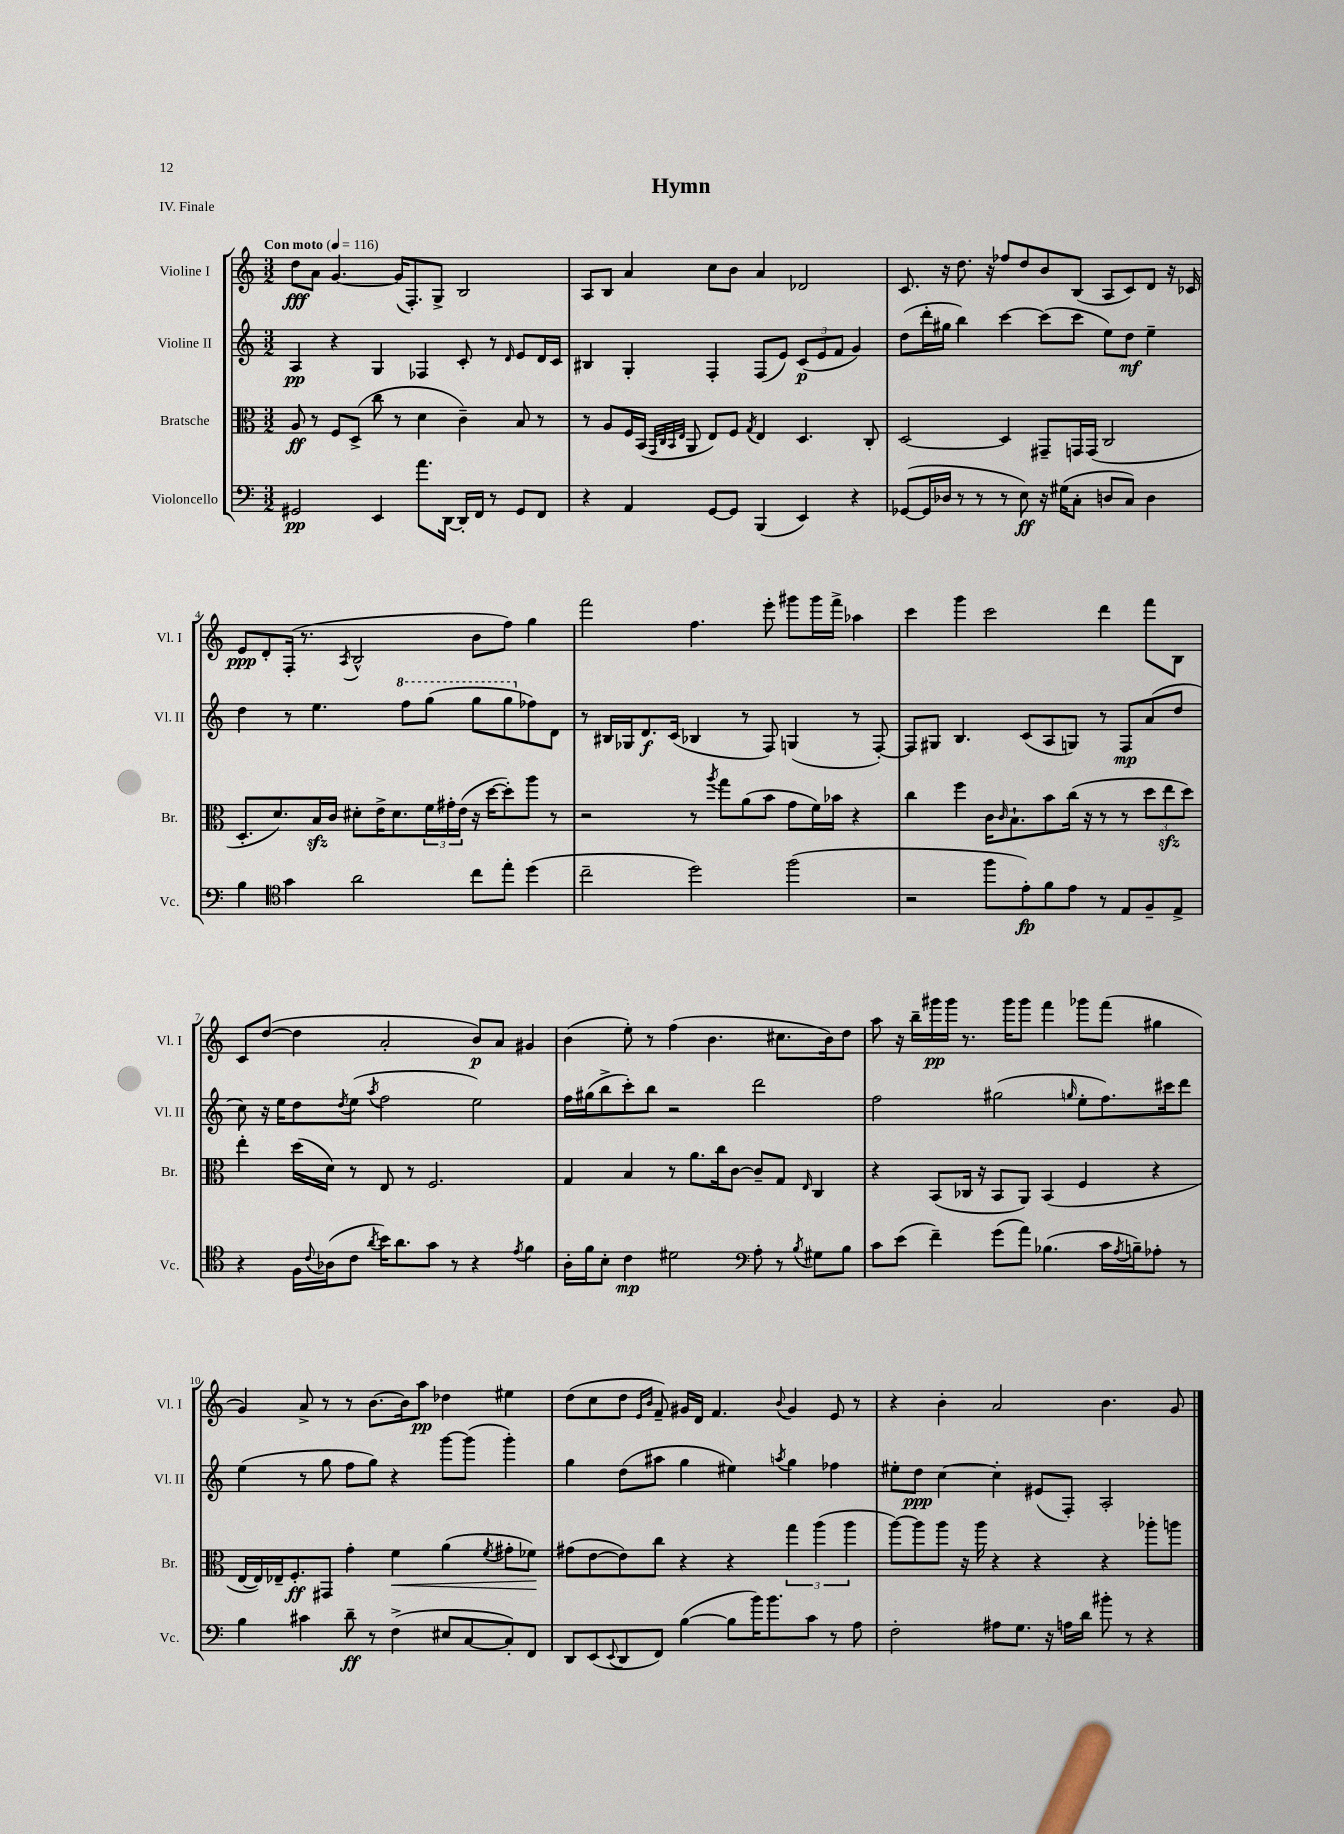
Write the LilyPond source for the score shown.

\header { title = "Hymn" piece = "IV. Finale" }
<<
\new StaffGroup <<
\new Staff = "s0" \with { instrumentName = "Violine I" shortInstrumentName = "Vl. I" } {
    \clef treble \key c \major \numericTimeSignature \time 3/2 \tempo "Con moto" 4 = 116
    d''8\fff a'8 g'4.~ g'16( f8.-.) g8-> b2 |
    a8 b8 a'4 c''8 b'8 a'4 des'2 |
    c'8. r16 d''8. r16 fes''8 d''8 b'8 b8( a8 c'8) d'8 r16 ces'16 |
    e'8\ppp d'8-. f16-.( r8. \acciaccatura { a8 } b2-^ b'8 f''8) g''4 |
    f'''2 f''4. e'''8-. gis'''8 gis'''16 f'''16-> aes''4 |
    c'''4 g'''4 c'''2 d'''4 f'''8 b8 |
    c'8 d''8~( d''4 a'2-. b'8\p) a'8 gis'4 |
    b'4( e''8-.) r8 f''4( b'4. cis''8. b'16) d''8 |
    a''8 r16 b''16-- gis'''16\pp gis'''16 r8. gis'''16 gis'''8 f'''4 ges'''8 f'''8( gis''4 |
    g'4) a'8-> r8 r8 b'8.~ b'16 a''8\pp des''4 eis''4 |
    d''8( c''8 d''8 \grace { e'16 b'16 } f'8--) gis'16 d'16 f'4. \appoggiatura { b'8 } gis'4 e'8 r8 |
    r4 b'4-. a'2 b'4. g'8 \bar "|." |
}
\new Staff = "s1" \with { instrumentName = "Violine II" shortInstrumentName = "Vl. II" } {
    \clef treble \key c \major \numericTimeSignature \time 3/2
    a4\pp r4 g4 fes4 c'8-. r8 \grace { d'16 } e'8 d'16 c'16 |
    bis4 g4-. f4-. f8( e'8) \tuplet 3/2 { c'8\p( e'8 f'8 } g'4) |
    d''8( d'''16-. gis''16 b''4) c'''4~ c'''8( c'''8 e''8) d''8\mf e''4-- |
    d''4 r8 e''4. \ottava #1 f'''8 g'''8( g'''8 g'''8 \ottava #0 fes''8) d'8 |
    r8 bis16 ges16 d'8.\f c'16( bes4 r8 f8) g4( r8 f8~-.) |
    f8 gis8 b4. c'8( a8 g8) r8 f8\mp a'8( d''8 |
    c''8) r16 e''16 d''8 \acciaccatura { d''8 } e''8( \acciaccatura { a''8 } f''2 e''2) |
    f''16 gis''16( b''8-> c'''8-.) b''8 r2 d'''2 |
    f''2 gis''2( \grace { g''16 } e''8-. f''8.) cis'''16 d'''8 |
    e''4( r8 g''8 f''8 g''8) r4 g'''8~ g'''8( g'''4-.) |
    g''4 d''8( ais''8 g''4 eis''4) \acciaccatura { a''8 } g''4 fes''4 |
    eis''8-. d''8\ppp c''4~ c''4-. eis'8( f8-.) a2-. \bar "|." |
}
\new Staff = "s2" \with { instrumentName = "Bratsche" shortInstrumentName = "Br." } {
    \clef alto \key c \major \numericTimeSignature \time 3/2
    a8\ff r8 f8 d8->( c''8 r8 d'4 c'4--) b8 r8 |
    r8 a8 f16 b,16( \grace { g,32 c32 b,32 e32 } a,8 e8) f8 \acciaccatura { g8 } e4 d4. c8-. |
    d2~ d4 gis,8-- g,16 g,16( c2 |
    d8.-. d'8.) b16\sfz c'16 dis'8-. e'16-> dis'8. \tuplet 3/2 { f'16 gis'16-. e'16( } r16 d''16~ d''8-.) a''8 r8 |
    r2 r8 \acciaccatura { a''8 } g''8 a'8( b'8 g'8 f'16) bes'16 r4 |
    c''4 f''4 c'16 \grace { c'16 } b8.-! b'8 c''16( r16 r8 r8 \tuplet 3/2 { d''8 e''8\sfz d''8) } |
    e''4-. d''16( d'16) r8 e8 r8 f2. |
    g4 b4 r8 a'8. c''16 c'8~ c'8-- g8 \grace { e16 } c4 |
    r4 b,8( ces16 r16 b,8 a,8) b,4( f4 r4 |
    e16~ e16) ees16-- f8.-.\ff gis,8 g'4-. f'4\< a'4( \acciaccatura { f'8 } gis'8-. fes'8\!) |
    gis'8( e'8~ e'8) c''8 r4 r4 \tuplet 3/2 { g''4 a''4( a''4 } |
    a''8~) a''8 a''8 r16 a''16 r4 r4 r4 aes''8-. a''8 \bar "|." |
}
\new Staff = "s3" \with { instrumentName = "Violoncello" shortInstrumentName = "Vc." } {
    \clef bass \key c \major \numericTimeSignature \time 3/2
    gis,2\pp e,4 a'8. d,16~ d,16-. f,16 r8 gis,8 f,8 |
    r4 a,4 g,8~ g,8 b,,4( e,4) r4 |
    ges,8~( ges,16 des16 r8 r8 r8 e8\ff) r16 gis16( c8-. d8 c8) d4 |
    b4 \clef tenor g'4 a'2 c''8 e''8-. d''4( |
    c''2-- d''2) f''2( |
    r2 f''8 e'8-.\fp) f'8 e'8 r8 e8 f8-- e8-> |
    r4 f16 \appoggiatura { c'8 } aes16( c'8 \acciaccatura { a'8 } b'16) a'8. g'8 r8 r4 \acciaccatura { e'8 } f'4 |
    a16-. f'16 b8-. c'4\mp dis'2 \clef bass a8-. r8 \acciaccatura { b8 } gis8 b8 |
    c'8 e'8( f'4--) g'8( a'8) bes4.( c'16 \acciaccatura { a8 } b16--) aes8-. r8 |
    b4 cis'4 d'8--\ff r8 f4->( eis8 c8~ c8-.) f,8 |
    d,8 e,8( \appoggiatura { e,8 } d,8 f,8) b4~( b8 b'16) b'8. c'8 r8 a8 |
    f2-. ais8 g8. r16 a16 d'16 bis'8-. r8 r4 \bar "|." |
}
>>
>>
